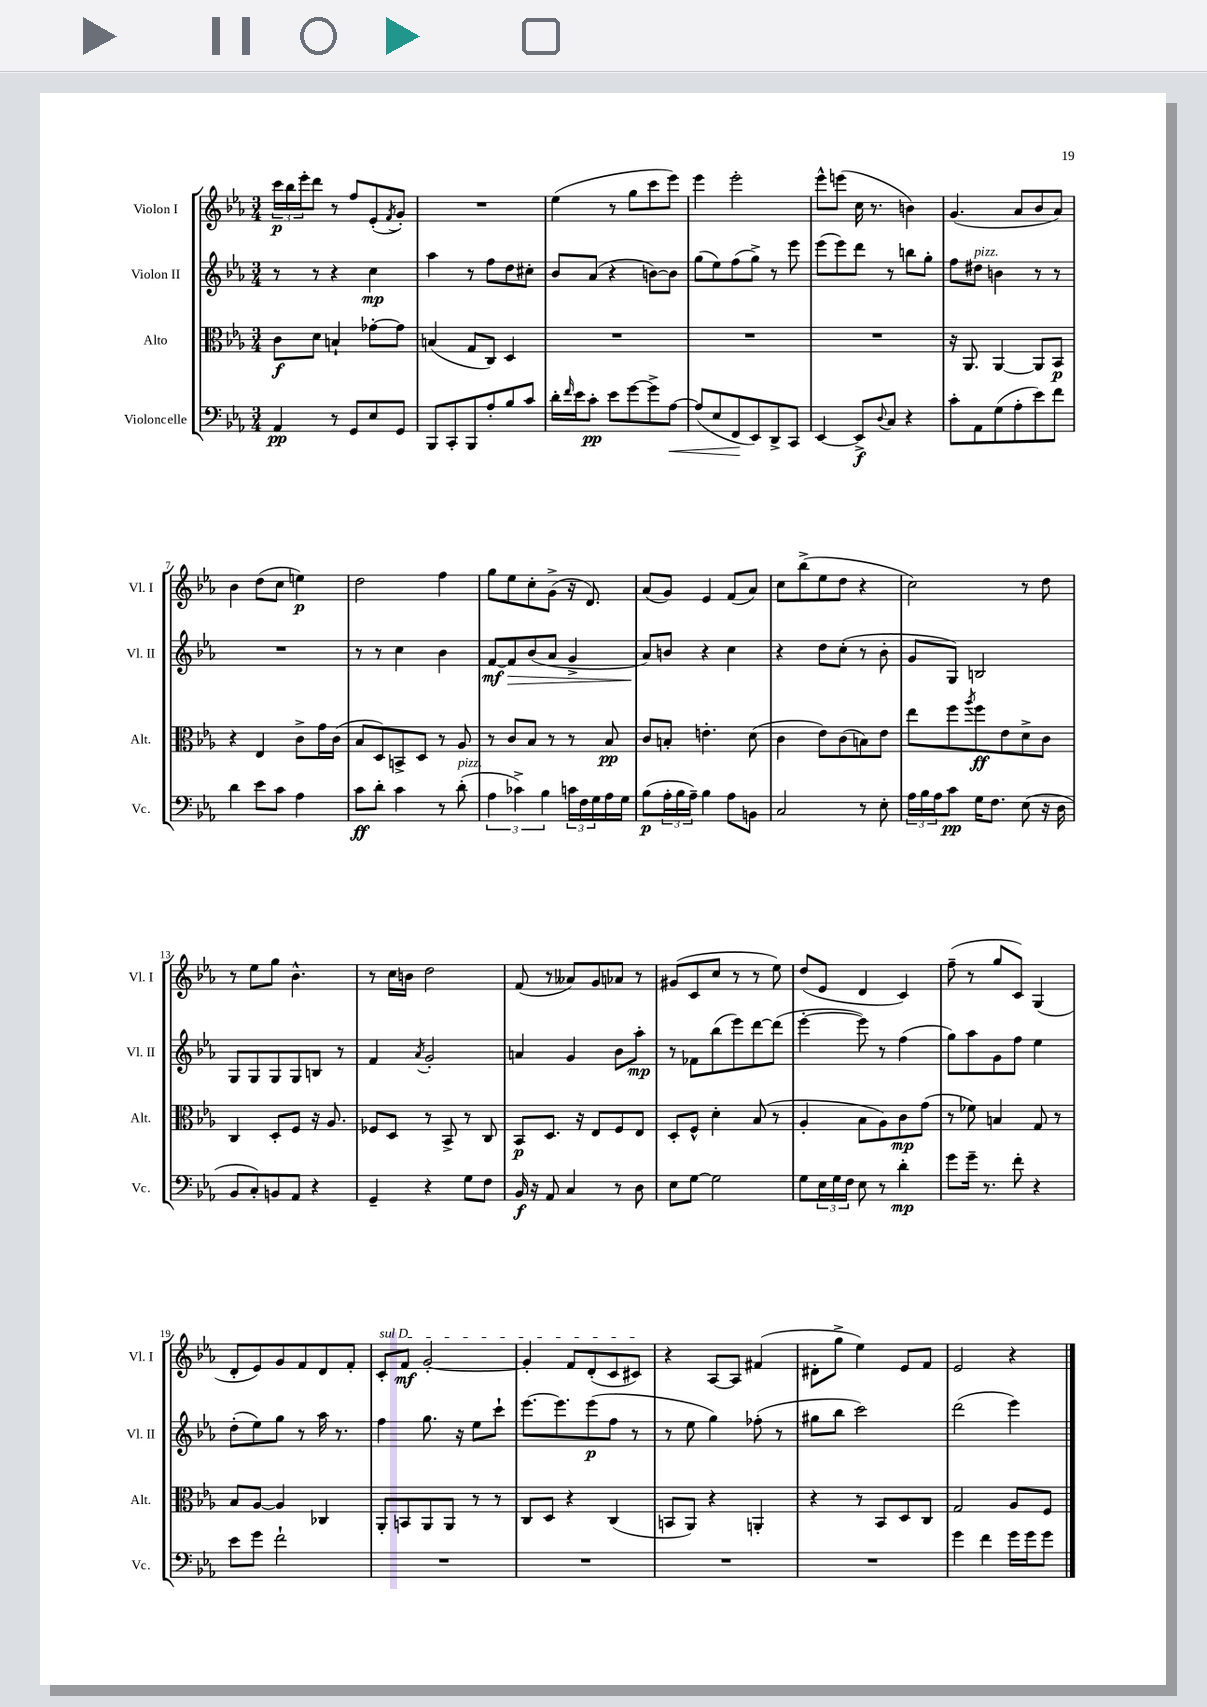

**kern	**dynam	**kern	**dynam	**kern	**dynam	**kern	**dynam
*part4	*part4	*part3	*part3	*part2	*part2	*part1	*part1
*staff4	*staff4	*staff3	*staff3	*staff2	*staff2	*staff1	*staff1
*I"Violoncelle	*	*I"Alto	*	*I"Violon II	*	*I"Violon I	*
*I'Vc.	*	*I'Alt.	*	*I'Vl. II	*	*I'Vl. I	*
*clefF4	*	*clefC3	*	*clefG2	*	*clefG2	*
*k[b-e-a-]	*	*k[b-e-a-]	*	*k[b-e-a-]	*	*k[b-e-a-]	*
*M3/4	*	*M3/4	*	*M3/4	*	*M3/4	*
=1	=1	=1	=1	=1	=1	=1	=1
4AA-/	pp	8c\L	f	8r	.	24ccc\LL	p
.	.	.	.	.	.	24bb-\	.
.	.	.	.	.	.	24eee-'\J	.
.	.	8d\J	.	8r	.	8ddd\J	.
8r	.	4Bn`/	.	4r	.	8r	.
8GG/L	.	.	.	.	.	8ff/L	.
8E-/	.	[8g-X'\L	.	4cc\	mp	(8e-'/	.
.	.	.	.	.	.	8qf/	.
8GG/J	.	8g-\J]	.	.	.	8g'/J)	.
=2	=2	=2	=2	=2	=2	=2	=2
8BBB-/L	.	(4Bn/	.	4aa-\	.	2.r	.
8CC'/	.	.	.	.	.	.	.
8BBB-/	.	8G/L	.	8r	.	.	.
8A-'/	.	8C/J)	.	8ff\L	.	.	.
8B-/	.	4D/	.	8dd\	.	.	.
8c/J	.	.	.	8cc#X'\J	.	.	.
=3	=3	=3	=3	=3	=3	=3	=3
16d'\LL	.	2.r	.	8b-/L	.	(4ee-\	.
16qqf/	.	.	.	.	.	.	.
16e-\J	.	.	.	.	.	.	.
8c'\J	pp	.	.	(8a-/J	.	.	.
8e-\L	.	.	.	4r	.	8r	.
[8g\	.	.	.	.	.	8gg\L	.
8g^\]	.	.	.	[8bn\L)	.	8ccc\	.
!	!LO:HP:b	!	!	!	!	!	!
[8A-\J	<	.	.	8b\J]	.	8eee-\J)	.
=4	=4	=4	=4	=4	=4	=4	=4
(8A-/L]	.	2.r	.	(8gg\L	.	4eee-\	.
8E-/	.	.	.	8ee-\)	.	.	.
8FF/	.	.	.	(8ff\	.	2eee-'\	.
8EE-/)	[	.	.	8gg^\J)	.	.	.
8DD^/	.	.	.	8r	.	.	.
8CC/J	.	.	.	8eee-\	.	.	.
=5	=5	=5	=5	=5	=5	=5	=5
[4EE-/	.	2.r	.	(8eee-\L	.	8eee-^^\L	.
.	.	.	.	8eee-\)	.	(8eeen\J	.
8EE-^/L]	f	.	.	8ddd\J	.	16cc\	.
.	.	.	.	.	.	8.r	.
8qqD/	.	.	.	.	.	.	.
8C/J	.	.	.	8r	.	.	.
4r	.	.	.	8bbn\L	.	4bn\)	.
.	.	.	.	8gg'\J	.	.	.
=6	=6	=6	=6	=6	=6	=6	=6
8c'\L	.	16r	.	8ff\L	.	(4.g/	.
.	.	8.AA-/	.	.	.	.	.
!	!	!	!	!LO:TX:a:i:t=pizz.	!	!	!
8AA-\	.	.	.	8dd#X\J	.	.	.
(8G\	.	[4AA-/	.	4bn\	.	.	.
8A-'\	.	.	.	.	.	8a-/L	.
8e-\)	.	8AA-/L]	.	8r	.	8b-/	.
8f\J	.	8BB-/J	p	8r	.	8a-/J)	.
!!LO:LB:g=z
=7	=7	=7	=7	=7	=7	=7	=7
4d\	.	4r	.	2.r	.	4b-\	.
8e-\L	.	4E-/	.	.	.	(8dd\L	.
8c\J	.	.	.	.	.	8cc\J	.
4A-\	.	8c^\L	.	.	.	4een\)	p
.	.	16g\L	.	.	.	.	.
.	.	(16c\JJ	.	.	.	.	.
=8	=8	=8	=8	=8	=8	=8	=8
8c\L	ff	8B-/L	.	8r	.	2dd\	.
8d'\J	.	8D/)	.	8r	.	.	.
4c\	.	8BBn^/	.	4cc\	.	.	.
.	.	8D/J	.	.	.	.	.
8r	.	8r	.	4b-\	.	4ff\	.
!LO:TX:a:i:t=pizz.	!	!	!	!	!	!	!
(8d'\	.	8A-/	.	.	.	.	.
=9	=9	=9	=9	=9	=9	=9	=9
6A-\	.	8r	.	[8f/L	mf	8gg\L	.
!	!	!	!	!	!LO:HP:b	!	!
.	.	8c/L	.	8f/]	>	8ee-\	.
6c-X^\)	.	.	.	.	.	.	.
.	.	8B-/J	.	(8b-/	.	8cc'\	.
6B-\	.	.	.	.	.	.	.
.	.	8r	.	8a-/J	.	(8g^\J	.
24cn\LL	.	8r	.	4g^/	.	16r	.
24F\	.	.	.	.	.	.	.
.	.	.	.	.	.	8.d/)	.
24G\	.	.	.	.	.	.	.
16A-\	.	8B-/	pp	.	.	.	.
16G\JJ	.	.	.	.	.	.	.
=10	=10	=10	=10	=10	=10	=10	=10
(8B-\L	p	8c/L	.	8a-/L)	.	(8a-/L	.
24A-'\L	.	8Bn'/J	.	8bn/J	]	8g/J)	.
24B-\	.	.	.	.	.	.	.
24A-~\JJ)	.	.	.	.	.	.	.
4B-\	.	4.en'\	.	4r	.	4e-/	.
8A-\L	.	.	.	4cc\	.	(8f/L	.
8BBn\J	.	(8d\	.	.	.	8a-/J)	.
=11	=11	=11	=11	=11	=11	=11	=11
2C/	.	4c\	.	4r	.	8cc\L	.
.	.	.	.	.	.	(8bb-^\	.
.	.	8e-\L)	.	8dd\L	.	8ee-\	.
.	.	(8c\	.	(8cc'\J	.	8dd\J	.
8r	.	8Bn\)	.	8r	.	4r	.
8E-'\	.	8e-\J	.	8b-'\	.	.	.
=12	=12	=12	=12	=12	=12	=12	=12
24A-\LL	.	8ee-\L	.	8g/L	.	2cc\)	.
24B-\	.	.	.	.	.	.	.
24A-\J	.	.	.	.	.	.	.
8c\J	pp	8ff\	.	8G/J)	.	.	.
.	.	8qaa-/	.	.	.	.	.
16G\KL	.	8ff\	ff	2Bn/	.	.	.
8.F\J	.	.	.	.	.	.	.
.	.	8e-\	.	.	.	.	.
(8E-\	.	8d^\	.	.	.	8r	.
16r	.	8c\J	.	.	.	8dd\	.
16D\	.	.	.	.	.	.	.
!!LO:LB:g=z
=13	=13	=13	=13	=13	=13	=13	=13
8BB-/L	.	4C/	.	8G/L	.	8r	.
8C'/)	.	.	.	8G/	.	8ee-\L	.
8BBn/	.	8D'/L	.	8G/	.	8gg\J	.
8AA-/J	.	8F/J	.	8G/	.	4.b-^^\	.
4r	.	16r	.	8Bn/J	.	.	.
.	.	8.A-/	.	.	.	.	.
.	.	.	.	8r	.	.	.
=14	=14	=14	=14	=14	=14	=14	=14
4GG~/	.	8F-X/L	.	4f/	.	8r	.
.	.	8D/J	.	.	.	16cc\LL	.
.	.	.	.	.	.	16bn\JJ	.
.	.	.	.	8qa-/	.	.	.
4r	.	8r	.	2g'/	.	2dd\	.
.	.	8BB-^/	.	.	.	.	.
8G\L	.	8r	.	.	.	.	.
8F\J	.	8C/	.	.	.	.	.
=15	=15	=15	=15	=15	=15	=15	=15
16BB-/	f	8BB-/L	p	4an/	.	(8f/	.
16r	.	.	.	.	.	.	.
8AA-/	.	8.D/J	.	.	.	8r	.
4C/	.	.	.	4g/	.	8a--X/L)	.
.	.	16r	.	.	.	.	.
.	.	8E-/L	.	.	.	8g/	.
8r	.	8F/	.	8b-\L	.	8a-X/J	.
8D\	.	8E-/J	.	8aa-'\J	mp	8r	.
=16	=16	=16	=16	=16	=16	=16	=16
8E-\L	.	8D'/L	.	8r	.	(8g#X/L	.
[8G\J	.	8F^^/J	.	8f-X\L	.	8c/	.
2G\]	.	4d'\	.	(8bb-\	.	8cc/J	.
.	.	.	.	8eee-\)	.	8r	.
.	.	(8B-/	.	[8ddd\	.	8r	.
.	.	8r	.	(8ddd\J]	.	8ee-\)	.
=17	=17	=17	=17	=17	=17	=17	=17
8G\L	.	4A-'/	.	[4eee-'\	.	(8dd/L	.
24E-\L	.	.	.	.	.	8e-/J	.
24G\	.	.	.	.	.	.	.
24F\JJ	.	.	.	.	.	.	.
8E-\	.	8B-\L	.	8eee-\])	.	4d/	.
8r	.	8A-\)	.	8r	.	.	.
4d'\	mp	8c\	mp	(4ff\	.	4c/)	.
.	.	(8g\J	.	.	.	.	.
=18	=18	=18	=18	=18	=18	=18	=18
8g\L	.	8r	.	8gg\L)	.	(8ff~\	.
16g~\Jk	.	8f-X\)	.	8aa-\	.	8r	.
8.r	.	.	.	.	.	.	.
.	.	4Bn/	.	8g\	.	8gg/L	.
8f'\	.	.	.	8ff\J	.	8c/J)	.
4r	.	8G/	.	4ee-\	.	(4G/	.
.	.	8r	.	.	.	.	.
!!LO:LB:g=z
=19	=19	=19	=19	=19	=19	=19	=19
8e-\L	.	8B-/L	.	(8dd'\L	.	8d'/L	.
8g\J	.	[8A-/J	.	8ee-\)	.	8e-/)	.
2f`\	.	4A-/]	.	8gg\J	.	8g/	.
.	.	.	.	8r	.	8f/	.
.	.	4C-X/	.	16aa-\	.	8d/	.
.	.	.	.	8.r	.	.	.
.	.	.	.	.	.	8f'/J	.
=20	=20	=20	=20	=20	=20	=20	=20
!	!	!	!	!	!	!LO:TX:a:i:t=sul D	!
2.r	.	8AA-'/L	.	4ff\	.	8c'/L	.
.	.	8BBn/	.	.	.	8f/J	mf
.	.	8AA-/	.	8.gg\	.	[2g'/	.
.	.	8AA-/J	.	.	.	.	.
.	.	.	.	16r	.	.	.
.	.	8r	.	8ee-\L	.	.	.
.	.	8r	.	8ccc`\J	.	.	.
=21	=21	=21	=21	=21	=21	=21	=21
2.r	.	8C/L	.	[8.eee-\L	.	4g'/]	.
.	.	8D/J	.	.	.	.	.
.	.	.	.	8.eee-\]	.	.	.
.	.	4r	.	.	.	8f/L	.
.	.	.	.	(8eee-\	p	(8d'/	.
.	.	(4C/	.	8ff\J	.	8c/	.
.	.	.	.	8r	.	8c#X/J)	.
=22	=22	=22	=22	=22	=22	=22	=22
2.r	.	8BBn/L	.	8r	.	4r	.
.	.	8AA-/J)	.	8ee-\	.	.	.
.	.	4r	.	4gg\)	.	[8A-/L	.
.	.	.	.	.	.	8A-/J]	.
.	.	4AAn'/	.	(8ff-X'\	.	(4f#X/	.
.	.	.	.	8r	.	.	.
=23	=23	=23	=23	=23	=23	=23	=23
2.r	.	4r	.	8gg#X\L	.	8d#X'\L	.
.	.	.	.	8bb-\J	.	8gg^\J	.
.	.	8r	.	2ccc\)	.	4ee-\)	.
.	.	8BB-/L	.	.	.	.	.
.	.	8D/	.	.	.	8e-/L	.
.	.	8C/J	.	.	.	8f/J	.
=24	=24	=24	=24	=24	=24	=24	=24
4g\	.	2G/	.	(2ddd\	.	2e-/	.
4f\	.	.	.	.	.	.	.
16g\LL	.	8A-/L	.	4eee-\)	.	4r	.
16g\J	.	.	.	.	.	.	.
8g\J	.	8F/J	.	.	.	.	.
==	==	==	==	==	==	==	==
*-	*-	*-	*-	*-	*-	*-	*-
